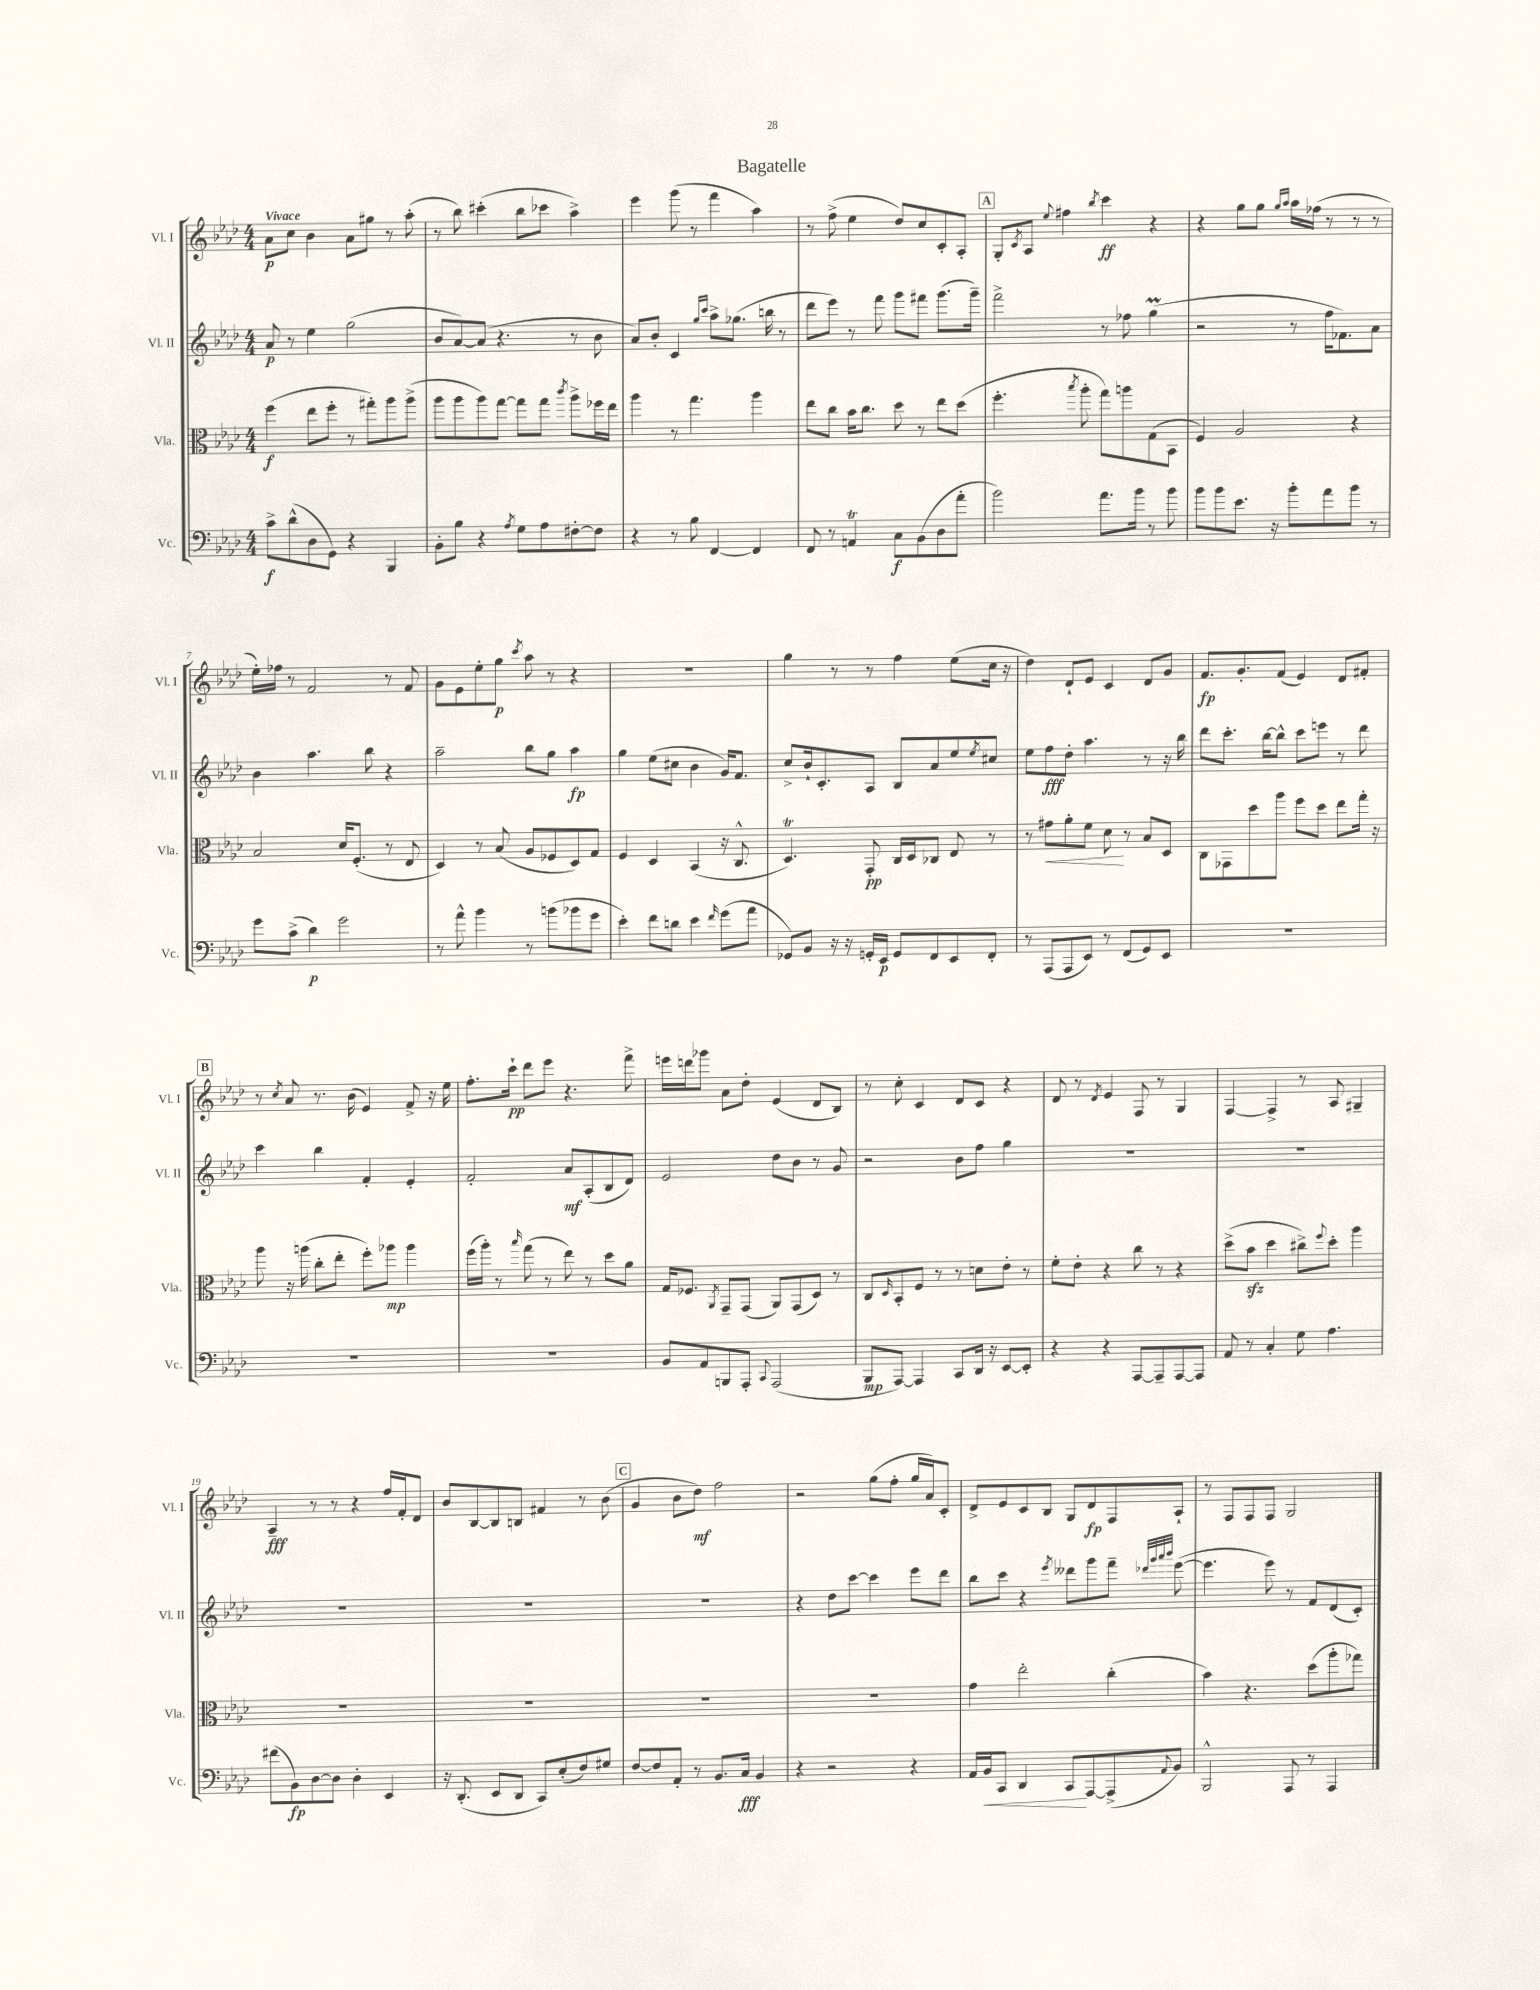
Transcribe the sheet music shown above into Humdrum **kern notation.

**kern	**kern	**kern	**kern
*staff4	*staff3	*staff2	*staff1
*clefF4	*clefC3	*clefG2	*clefG2
*k[b-e-a-d-]	*k[b-e-a-d-]	*k[b-e-a-d-]	*k[b-e-a-d-]
*M4/4	*M4/4	*M4/4	*M4/4
8c^	(4ff	8a-	8a-
(8d-^^	.	8r	8cc
8D-	8ee-	4ee-	4b-
8GG)	8ff'	.	.
4r	8r	(2gg	8a-
.	8gg#')	.	8gg#
4BBB-	8aa-	.	8r
.	(8aa-^	.	(8aa-'
=	=	=	=
8BB-'	8aa-	8b-	8r
8B-	8aa-	[8a-)	8bb-)
4r	8aa-)	(8a-]	(4ccc#'
.	[8gg	4.r	.
8qA-	.	.	.
8G	8gg]	.	8bb-
8A-	8gg	.	8ccc-
.	8qccc	.	.
[8F#'	8aa-^	8r	4aa-^)
8F#]	16ff-	8b-	.
.	16ee-	.	.
=	=	=	=
4r	4aa-	8a-)	4eee-
.	.	8b-'	.
8r	8r	4c	(8ggg
8B-	4.gg	.	8r
.	.	16qqgg	.
.	.	16qqccc	.
[4FF	.	8aa-^	4fff
.	.	(8.gg-	.
4FF]	4aa-	.	4aa-)
.	.	16bb	.
.	.	8r	.
=	=	=	=
8FF	8ee-	8ddd-	8r
8r	8cc	8eee-)	(8ff^
4AA	16b-	8r	4ee-
.	8.cc	.	.
.	.	8fff	.
8C	8dd-	8ggg	8dd-)
(8BB-	8r	8fff#	8cc
8D-	8ee-	(8.ggg	8c'
8a-'	(8dd-	.	8A-'
.	.	16ggg~)	.
=	=	=	=
2b-)	4.ff'	2fff^	8G'
.	.	.	8qc
.	.	.	8A-
.	.	.	8qqee-
.	.	.	4ff#
.	8qbb-	.	.
.	8aa-'	.	.
.	.	.	8qbb-
8.a-	8gg)	8r	4ccc
.	8aa	8ff-	.
16b-	.	.	.
8r	(8G	(4gg	4r
8b-	8BB-	.	.
=	=	=	=
8b-	4F)	2r	4r
8b-	.	.	.
8.e-	2A-	.	8gg
.	.	.	8gg
16r	.	.	.
.	.	.	16qqgg
.	.	.	16qqaa-
8b-'	.	8r	16aa-
.	.	.	(16ff-
8a-	.	16ff	8r
.	.	8.f-)	.
8b-	4r	.	8r
8r	.	8a-	8r
=	=	=	=
8g	2B-	4b-	16ee-')
.	.	.	16ff-
(8c^	.	.	8r
4d-)	.	4.aa-	2f
2g	16d-	.	.
.	(8.F'	.	.
.	.	8bb-	.
.	8r	4r	8r
.	8E-	.	8f
=	=	=	=
8r	4D-)	2aa-~	8g
8a-^^	.	.	8e-
4b-	8r	.	8ee-'
.	(8B-	.	8gg
.	.	.	8qccc
8r	8A-	8bb-	8aa-
(8b	8F-	8gg	8r
8b-	8D-)	4aa-	4r
8g	8G	.	.
=	=	=	=
4e-')	4F	4gg	1r
8f	4D-	(8ee-	.
8d	.	8cc#	.
4e-	(4BB-	4b-	.
16qqf	.	.	.
(8g	16r	16g)	.
.	8.C^^	8.f	.
8a-	.	.	.
=	=	=	=
8GG-)	4.D-)	8cc^	4gg
8BB-	.	16b-`	.
.	.	8.c'	.
16r	.	.	8r
16r	.	.	.
16GG'	8GG'	8A-	8r
16EE-	.	.	.
8GG	16C	8B-	4ff
.	16D-	.	.
8FF	8C-	8a-	.
8EE-	8E-	8ee-	(8ee-
.	.	8qee-	.
8FF'	8r	8cc#	16cc
.	.	.	16r
=	=	=	=
8r	8r	8ee-	4dd-)
(8AAA-	8g#	8ff	.
8AAA-	8a-'	8dd-'	8d-`
8EE-)	8f	4.aa-	8e-
8r	8d-	.	4c
(8FF	8r	.	.
8GG)	8B-	8r	8d-
8EE-	8D-	16r	8g
.	.	16bb-	.
=	=	=	=
1r	8C	8ddd-	8.f
.	8GG-	8.ccc'	.
.	.	.	8.g'
.	8dd-	.	.
.	.	[16bb-	.
.	8aa-	8bb-^^]	(8f
.	8ff	8ccc	4e-)
.	8dd-	8eee	.
.	8ee-	8r	8d-
.	16gg'	8ddd-	8f#'
.	16r	.	.
=	=	=	=
1r	8aa-	4ccc	8r
.	.	.	8qcc
.	16r	.	8a-
.	(16aa	.	.
.	8cc'	4bb-	8.r
.	8ee-'	.	.
.	.	.	(16b-
.	8ff')	4f'	4e-)
.	8aa-	.	.
.	4aa-	4e-'	8f^
.	.	.	16r
.	.	.	16ee-
=	=	=	=
1r	(16ff	2f'	8.ff'
.	16aa-')	.	.
.	8r	.	.
.	.	.	16ccc`
.	16qqbb-	.	.
.	(8gg	.	8ddd-
.	8r	.	8eee-
.	8ee-)	8a-	4.r
.	8r	(8A-'	.
.	8dd-	8B-	.
.	8a-	8d-)	8fff^
=	=	=	=
8BB-	16G	2e-	16eee
.	8.F-	.	16ddd
8AA-	.	.	8ggg-
.	8qAA-	.	.
8BBB	8GG~	.	8a-
8AAA-'	(8GG	.	8dd-'
8qqCC	.	.	.
(2AAA-	8AA-)	8dd-	(4e-
.	(8GG	8b-	.
.	8D-)	8r	8d-
.	8r	8g	8B-)
=	=	=	=
8BBB-	8C	2r	8r
.	16qqD-	.	.
[8AAA-)	8BB-'	.	8cc'
4AAA-]	8F	.	4c
.	8r	.	.
8CC	8r	8b-	8d-
16DD-	8d	8ff	8c
16r	.	.	.
[8EE-	8e-'	4gg	4r
8EE-']	8r	.	.
=	=	=	=
4r	8f'	1r	8d-
.	8e-'	.	8r
.	.	.	8qd-
4r	4r	.	4e-
[8AAA-	8cc	.	8F
8AAA-~]	8r	.	8r
[8AAA-	4r	.	4G
8AAA-]	.	.	.
=	=	=	=
8AA-	(8dd-^	1r	[4F
8r	8b-	.	.
4C'	4dd-	.	4F^]
8G	8cc#^)	.	8r
.	8qqff	.	.
4.A-	8dd-'	.	8A-
.	4aa-	.	4G#~
=	=	=	=
(8f#	1r	1r	4A-~
8BB-)	.	.	.
[8D-	.	.	8r
8D-]	.	.	8r
4D-'	.	.	4r
4EE-	.	.	16ff
.	.	.	16f'
.	.	.	8d-
=	=	=	=
16r	1r	1r	8b-
(8.DD-'	.	.	.
.	.	.	[8B-
8EE-	.	.	8B-]
8DD-	.	.	8B
8CC)	.	.	4f#
(8E-'	.	.	.
8F)	.	.	8r
8G#	.	.	(8b-
=	=	=	=
[8F	1r	1r	4g
8F]	.	.	.
8AA-'	.	.	8b-
8r	.	.	8dd-)
8.BB-	.	.	2ff
16C	.	.	.
4BB-	.	.	.
=	=	=	=
4r	1r	4r	2r
2r	.	8dd-	.
.	.	[8ccc	.
.	.	4ccc]	(8gg
.	.	.	8ff'
4r	.	8eee-	16gg
.	.	.	16a-)
.	.	8ddd-	8c'
=	=	=	=
16AA-	4g	8bb-	8d-^
16BB-	.	.	.
8CC	.	8ccc	8e-
4DD-	2ee-'	4r	8c
.	.	.	8B-
.	.	8qeee-	.
8CC	.	8ddd--	8G
[8AAA-	.	8ggg	8d-
(8AAA-^]	(4cc'	8fff~	8F
.	.	32qqddd-	.
.	.	32qqggg	.
.	.	32qqaaa-	.
8qqAA-	.	32qqbbb-	.
8BB-)	.	([8eee-	8A-`
=	=	=	=
2BBB-^^	4b-)	4.eee-]	8r
.	.	.	8F
.	4.r	.	8F
.	.	8eee-)	8F
8AAA-	.	8r	2G
8r	(8dd-	8f	.
4AAA-	8aa-'	(8d-	.
.	8gg-)	8c')	.
==	==	==	==
*-	*-	*-	*-
